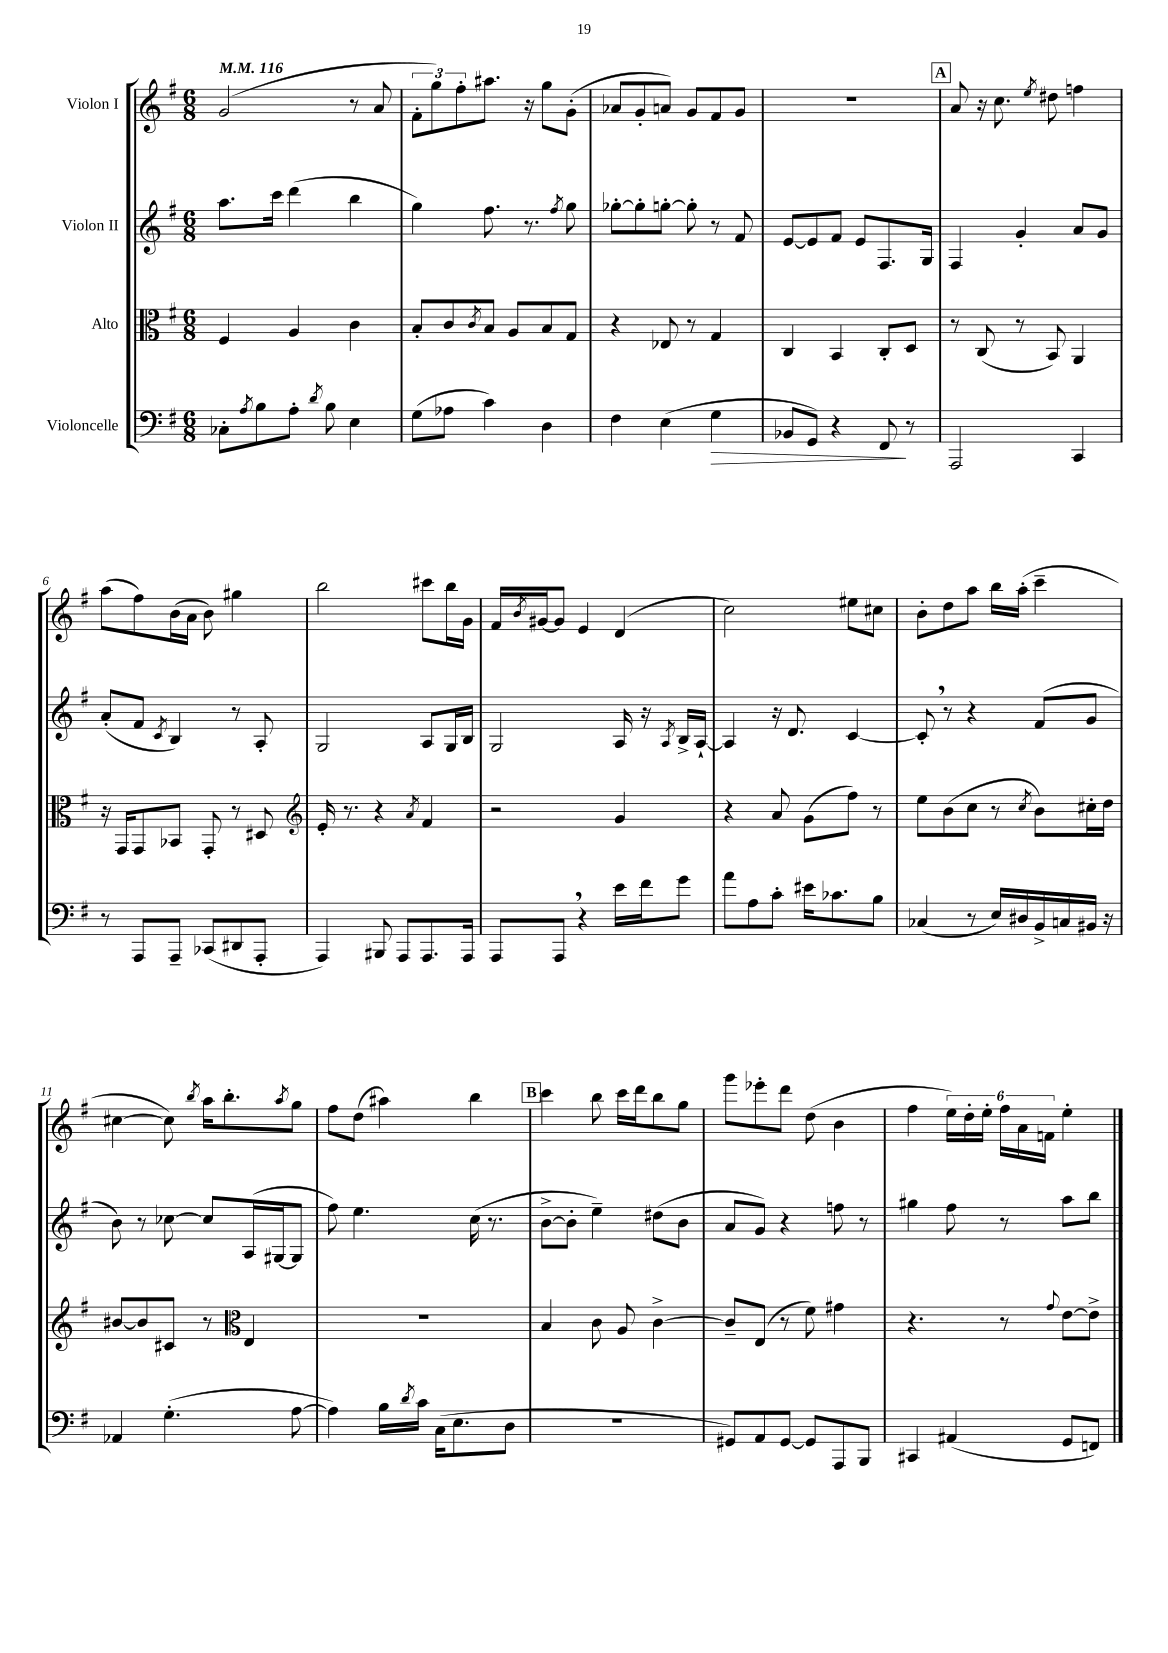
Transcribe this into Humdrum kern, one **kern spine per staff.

**kern	**kern	**kern	**kern
*staff4	*staff3	*staff2	*staff1
*clefF4	*clefC3	*clefG2	*clefG2
*k[f#]	*k[f#]	*k[f#]	*k[f#]
*M6/8	*M6/8	*M6/8	*M6/8
*MM116	*MM116	*MM116	*MM116
8C-'\L	4F#/	8.aa\L	(2g/
8qA/	.	.	.
8B\	.	.	.
.	.	16ccc\Jk	.
8A'\J	4A/	(4ddd\	.
8qd/	.	.	.
8B\	.	.	.
4E\	4c\	4bb\	8r
.	.	.	8a/
=	=	=	=
(8G\L	8B'/L	4gg\)	12f#'\L
.	.	.	12gg\)
8A-\J	8c/	.	.
.	.	.	12ff#'\
.	8qc/	.	.
4c\)	8B/J	8.ff#\	8.aa#\J
.	8A/L	.	.
.	.	8.r	16r
4D\	8B/	.	8gg\L
.	.	8qff#/	.
.	8G/J	8gg\	(8g'\J
=	=	=	=
4F#\	4r	[8gg-'\L	8a-/L
.	.	8gg-'\]	8g'/
(4E\	8E-/	[8gg'\J	8a/J)
.	8r	8gg'\]	8g/L
4G\	4G/	8r	8f#/
.	.	8f#/	8g/J
=	=	=	=
8BB-/L	4C/	[8e/L	2.r
8GG/J)	.	8e/]	.
4r	4BB/	8f#/J	.
.	.	8e/L	.
8FF#/	8C'/L	8.F#/	.
8r	8D/J	.	.
.	.	16G/Jk	.
=	=	=	=
2AAA/	8r	4F#/	8a/
.	(8C/	.	16r
.	.	.	8.cc\
.	8r	4g'/	.
.	.	.	8qee/
.	8BB/)	.	8dd#\
4CC/	4AA/	8a/L	4ff\
.	.	8g/J	.
=	=	=	=
8r	16r	(8a'/L	(8aa\L
.	16GG/LK	.	.
8AAA/L	8GG/	8f#/J	8ff#\)
.	.	8qc/	.
8AAA~/J	8BB-/J	4B/)	(16b\L
.	.	.	16a\JJ
(8CC-/L	8GG'/	.	8b\)
8DD#/	8r	8r	4gg#\
8AAA'/J	8D#/	8A'/	.
=	=	=	=
*	*clefG2	*	*
4AAA/)	16e'/	2G/	2bb\
.	8.r	.	.
8BBB#/	4r	.	.
8AAA/L	.	.	.
.	8qa/	.	.
8.AAA/	4f#/	8A/L	8ccc#\L
.	.	16G/L	16bb\L
16AAA/Jk	.	16B/JJ	16g\JJ
=	=	=	=
8AAA/L	2r	2G/	16f#/LL
.	.	.	8qb/
.	.	.	[16g#/J
8AAA/J	.	.	8g#/]J
4r	.	.	4e/
16e\LL	4g/	16A/	(4d/
16f#\J	.	16r	.
.	.	8qA/	.
8g\J	.	16B^/LL	.
.	.	[16A`/JJ	.
=	=	=	=
8a\L	4r	4A/]	2cc\)
8A\	.	.	.
8c'\J	8a/	16r	.
.	.	8.d/	.
16e#\LK	(8g\L	.	.
8.c-\	.	.	.
.	8ff#\J)	[4c/	8ee#\L
8B\J	8r	.	8cc#\J
=	=	=	=
(4C-/	8ee\L	8c'/]	8b'\L
.	(8b\	8r	8dd\
8r	8cc\J	4r	8aa\J
16E/LL)	8r	.	16bb\LL
16D#/	.	.	(16aa'\JJ
.	8qcc/	.	.
16BB^/	8b\L)	(8f#/L	4ccc~\
16C/	.	.	.
16BB#/JJ	16cc#'\L	8g/J	.
16r	16dd\JJ	.	.
=	=	=	=
4AA-/	[8b#/L	8b\)	[4cc#\
.	8b#/]	8r	.
(4.G'\	8c#/J	[8cc-\	8cc#\])
.	.	.	8qbb/
.	8r	8cc-/]L	16aa\LK
.	.	.	8.bb'\
*	*clefC3	*	*
.	4E/	(16A/L	.
.	.	[16G#/J	.
.	.	.	8qaa/
[8A\	.	8G#/]J	8gg\J
=	=	=	=
4A\])	2.r	8ff#\)	8ff#\L
.	.	4.ee\	(8dd\J
16B\LL	.	.	4aa#\)
8qd/	.	.	.
16c\JJ	.	.	.
(16C\LK	.	.	.
8.E\	.	.	.
.	.	(16cc\	4bb\
.	.	8.r	.
8D\J	.	.	.
=	=	=	=
2.r	4B/	[8b^\L	4ccc\
.	.	8b'\]J	.
.	8c\	4ee~\)	8bb\
.	8A/	.	16ccc\LL
.	.	.	16ddd\J
.	[4c^\	(8dd#\L	8bb\
.	.	8b\J	8gg\J
=	=	=	=
8GG#/L)	8c~/]L	8a/L	8ggg\L
8AA/	(8E/J	8g/J)	8eee-'\
[8GG#/J	8r	4r	8ddd\J
8GG#/]L	8f#\)	.	(8dd\
8AAA/	4g#\	8ff\	4b\
8BBB/J	.	8r	.
=	=	=	=
4CC#/	4.r	4gg#\	4ff#\
(4AA#/	.	8ff#\	24ee\LL)
.	.	.	24dd'\
.	.	.	24ee'\JJ
.	8r	8r	24ff#\LL
.	.	.	24a\
.	.	.	24f\JJ
.	8qqg/	.	.
8GG/L	[8e\L	8aa\L	4ee'\
8FF/J)	8e^\]J	8bb\J	.
==	==	==	==
*-	*-	*-	*-
